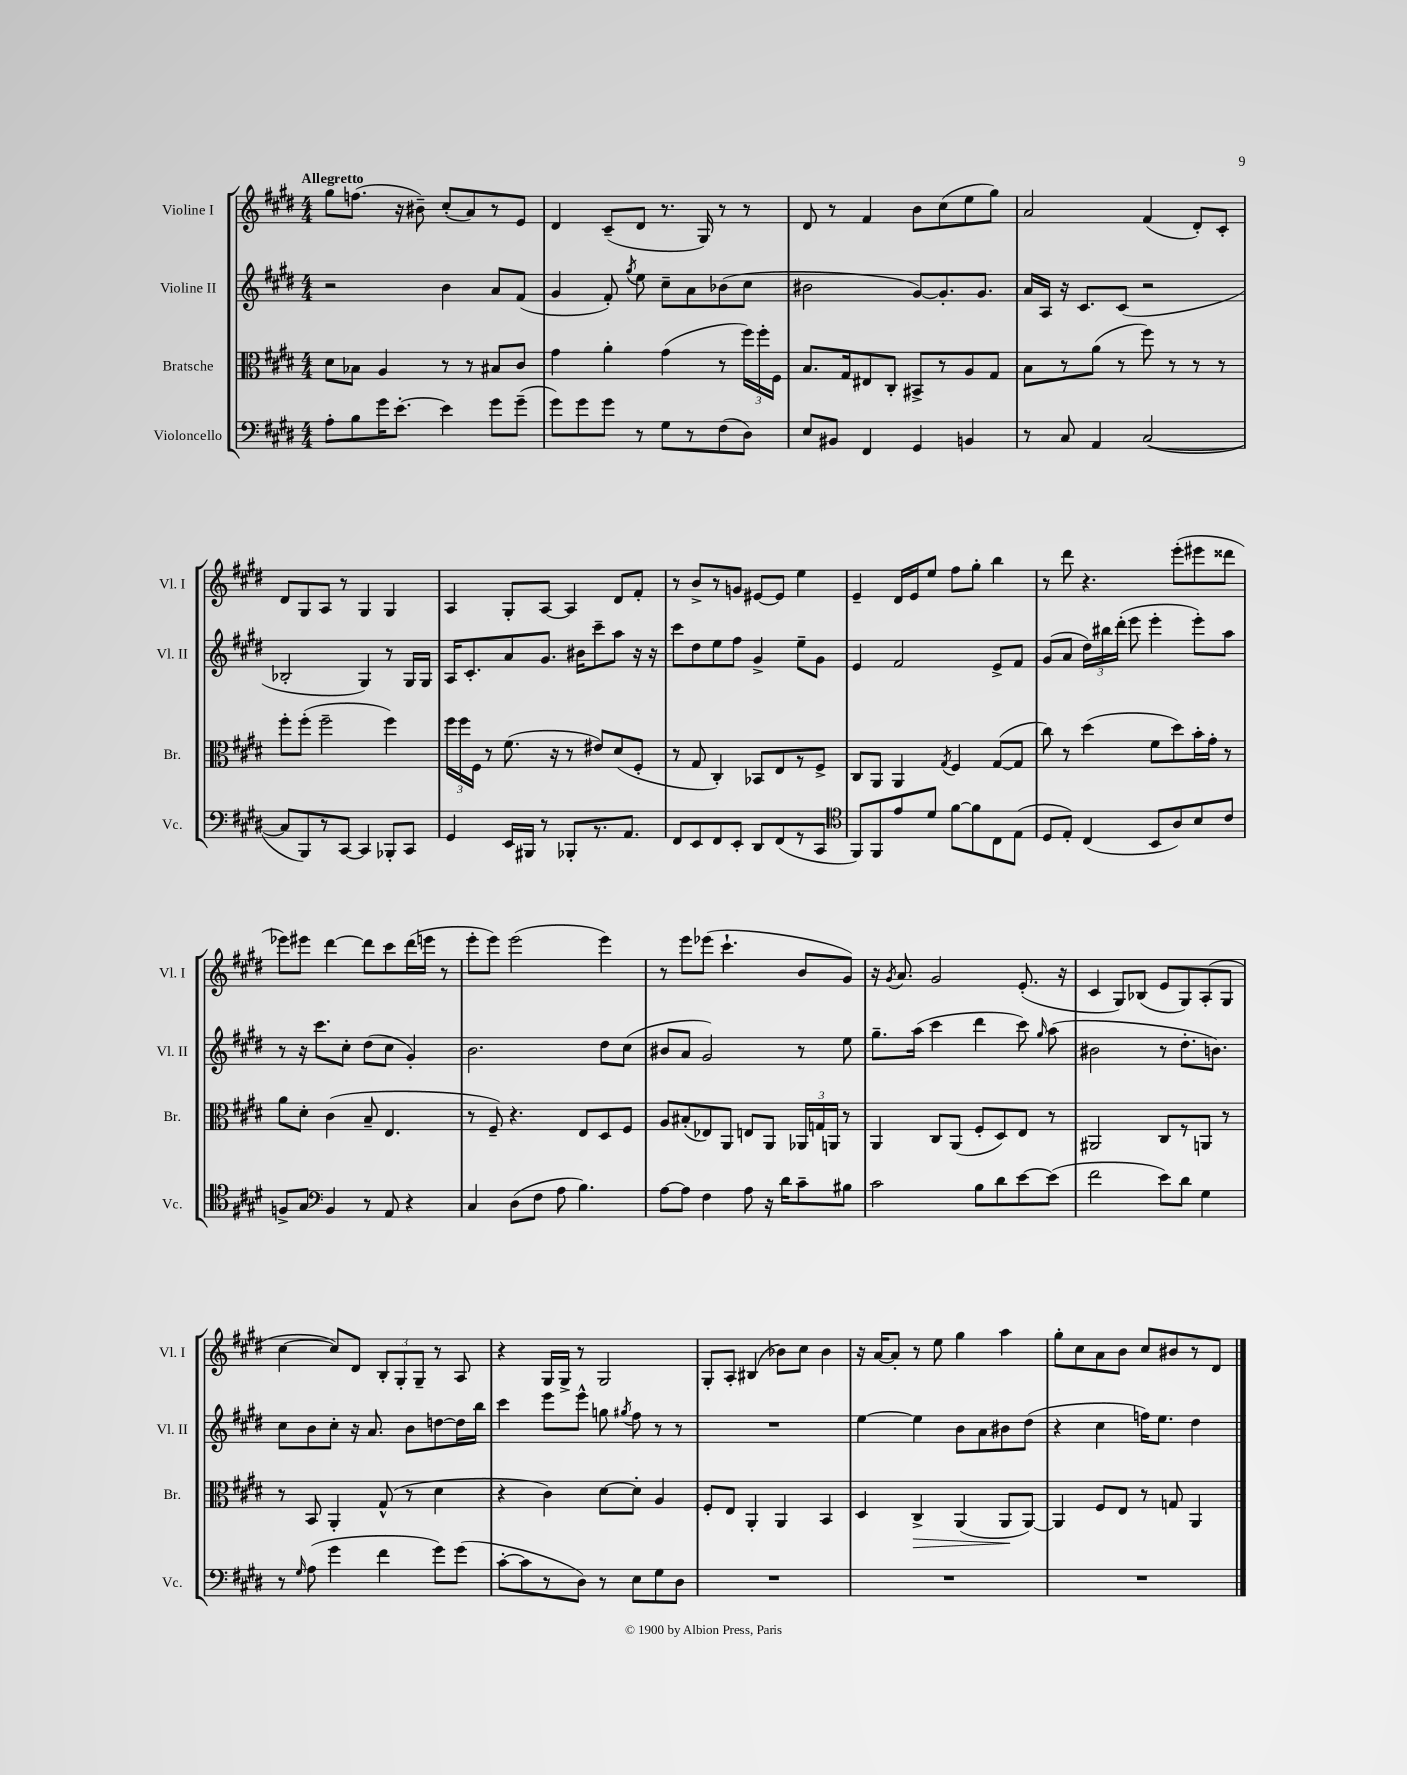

**kern	**kern	**kern	**kern
*staff4	*staff3	*staff2	*staff1
*clefF4	*clefC3	*clefG2	*clefG2
*k[f#c#g#d#]	*k[f#c#g#d#]	*k[f#c#g#d#]	*k[f#c#g#d#]
*M4/4	*M4/4	*M4/4	*M4/4
8A'	8d#	2r	8gg#
8B	8B-	.	(8.ff
16g#	4A	.	.
[8.e'	.	.	16r
.	.	.	8b#~)
4e]	8r	4b	(8cc#'
.	8r	.	8a)
8g#	8B#	8a	8r
(8g#~	8c#	(8f#	8e
=	=	=	=
8g#)	4g#	4g#	4d#
8g#	.	.	.
8g#	4a'	8f#')	(8c#~
.	.	8qgg#	.
8r	.	8ee	8d#
8G#	(4g#	8cc#~	8.r
8r	.	8a	.
.	.	.	16G#)
(8F#	8r	(8b-	8r
8D#)	24ff#)	8cc#	8r
.	24ff#'	.	.
.	24F#	.	.
=	=	=	=
8E	8.B	2b#	8d#
8BB#	.	.	8r
.	16G#	.	.
4FF#	8E#	.	4f#
.	8C#'	.	.
4GG#	8BB#^	[8g#)	8b
.	8r	8.g#']	(8cc#
4BB	8A	.	8ee
.	.	8.g#	.
.	8G#	.	8gg#)
=	=	=	=
8r	8B	16a	2a
.	.	16A	.
8C#	8r	16r	.
.	.	8.c#	.
4AA	(8a	.	.
.	8r	(8c#	.
([2C#	8ff#)	2r	(4f#
.	8r	.	.
.	8r	.	8d#')
.	8r	.	8c#'
=	=	=	=
8C#]	8ff#'	2B-'	8d#
8BBB)	(8ff#'	.	8G#
8r	2ff#~	.	8A
[8CC#	.	.	8r
4CC#]	.	4G#)	4G#
8BBB-'	4ff#)	8r	4G#
8CC#	.	16G#	.
.	.	16G#	.
=	=	=	=
4GG#	24ff#	16A	4A
.	24ff#	.	.
.	.	8.c#'	.
.	24F#	.	.
.	8r	.	.
16EE	(8.f#	8a	8G#'
16BBB#	.	.	.
8r	.	8.g#	[8A
.	16r	.	.
8BBB-'	8r	.	4A]
.	.	16b#	.
8.r	8e#)	8ccc#~	.
.	(8d#	8aa	8d#
8.AA	.	.	.
.	8F#'	16r	8f#'
.	.	16r	.
=	=	=	=
8FF#	8r	8ccc#	8r
8EE	8G#	8dd#	8b^
8FF#	4C#')	8ee	8r
8EE'	.	8ff#	8g
8DD#	8BB-	4g#^	[8e#
(8FF#	8E	.	8e#]
8r	8r	8ee~	4ee
8CC#	8F#^	8g#	.
=	=	=	=
*clefC4	*	*	*
8FF#)	8C#	4e	4e~
8FF#	8AA	.	.
8e	4AA	2f#	16d#
.	.	.	16e
8d#	.	.	8ee
.	8qG#	.	.
[8f#	4F#	.	8ff#
8f#]	.	.	8gg#'
8C#	([8G#	8e^	4bb
(8E	8G#]	8f#	.
=	=	=	=
8D#	8cc#)	(8g#	8r
8E')	8r	8a	8ddd#
(4C#	(4dd#	24dd#)	4.r
.	.	24bb#	.
.	.	(24ddd#'	.
.	.	8eee	.
8BB	8f#	4eee'	.
8A)	8dd#)	.	(8eee'
8B	16b'	8eee')	8eee#
.	16g#'	.	.
8c#	8r	8aa	8ddd##
=	=	=	=
8F^	8a	8r	8eee-)
8G#	8d#'	16r	8eee#
.	.	8.ccc#	.
*clefF4	*	*	*
4BB	(4c#	.	[4ddd#
.	.	8cc#'	.
8r	8B~	(8dd#	8ddd#]
8AA	4.E	8cc#	8ccc#
4r	.	4g#')	(16ddd#
.	.	.	16eee
.	.	.	8r
=	=	=	=
4C#	8r	2.b	8eee'
.	8F#~)	.	8eee)
(8D#	4.r	.	(2eee
8F#	.	.	.
8A	.	.	.
4.B)	8E	.	.
.	8D#	8dd#	4eee)
.	8F#	(8cc#	.
=	=	=	=
[8A	8A	8b#	8r
8A]	(8B#'	8a	8eee
4F#	8E-)	2g#)	(8eee-
.	8AA	.	4.ccc#`
8A	8E	.	.
16r	8AA	.	.
16d#	.	.	.
8c#~	24AA-	8r	8b
.	24G	.	.
.	24AA	.	.
8B#	8r	8ee	8g#)
=	=	=	=
2c#	4AA	8.gg#~	16r
.	.	.	8qg#
.	.	.	8.a
.	.	(16aa	.
.	8C#	4ccc#	2g#
.	(8AA	.	.
8B	8F#'	4ddd#	.
8d#	8D#)	.	.
[8e	8E	8ccc#)	(8.e'
.	.	16qqgg#	.
(8e]	8r	(8aa	.
.	.	.	16r
=	=	=	=
2f#	2AA#	2b#	4c#
.	.	.	8G#)
.	.	.	(8B-
8e)	8C#	8r	8e
8d#	8r	8.dd#'	8G#)
4G#	8AA	.	(8A'
.	.	8.b)	.
.	8r	.	8G#
=	=	=	=
8r	8r	8cc#	[4cc#
16qqG#	.	.	.
(8A	8BB	8b	.
4g#	4AA'	8cc#'	8cc#])
.	.	16r	8d#
.	.	8.a	.
4f#	(8G#^^	.	12B'
.	.	.	12G#'
.	8r	8b	.
.	.	.	12G#~
8g#)	4d#	[8dd	8r
(8g#	.	16dd]	8A
.	.	16bb	.
=	=	=	=
[8c#'	4r	4ccc#	4r
8c#]	.	.	.
8r	4c#)	8eee	16G#
.	.	.	16G#^
8D#)	.	8eee^^	8r
8r	[8d#	8gg	2G#
.	.	8qgg#	.
8E	8d#']	8ff#	.
8G#	4A	8r	.
8D#	.	8r	.
=	=	=	=
1r	8F#'	1r	8G#'
.	8E	.	8A'
.	4AA'	.	(4B#
.	4AA	.	8b-)
.	.	.	8cc#
.	4BB	.	4b-
=	=	=	=
1r	4D#	[4ee	16r
.	.	.	[16a
.	.	.	8a']
.	4C#^	4ee]	8r
.	.	.	8ee
.	(4AA	8b	4gg#
.	.	8a	.
.	8AA	8b#	4aa
.	[8AA)	(8dd#	.
=	=	=	=
1r	4AA]	4r	8gg#'
.	.	.	8cc#
.	8F#	4cc#	8a
.	8E	.	8b
.	8r	16ff)	8cc#
.	.	8.ee	.
.	8G	.	8b#
.	4AA	4dd#	8r
.	.	.	8d#
==	==	==	==
*-	*-	*-	*-
